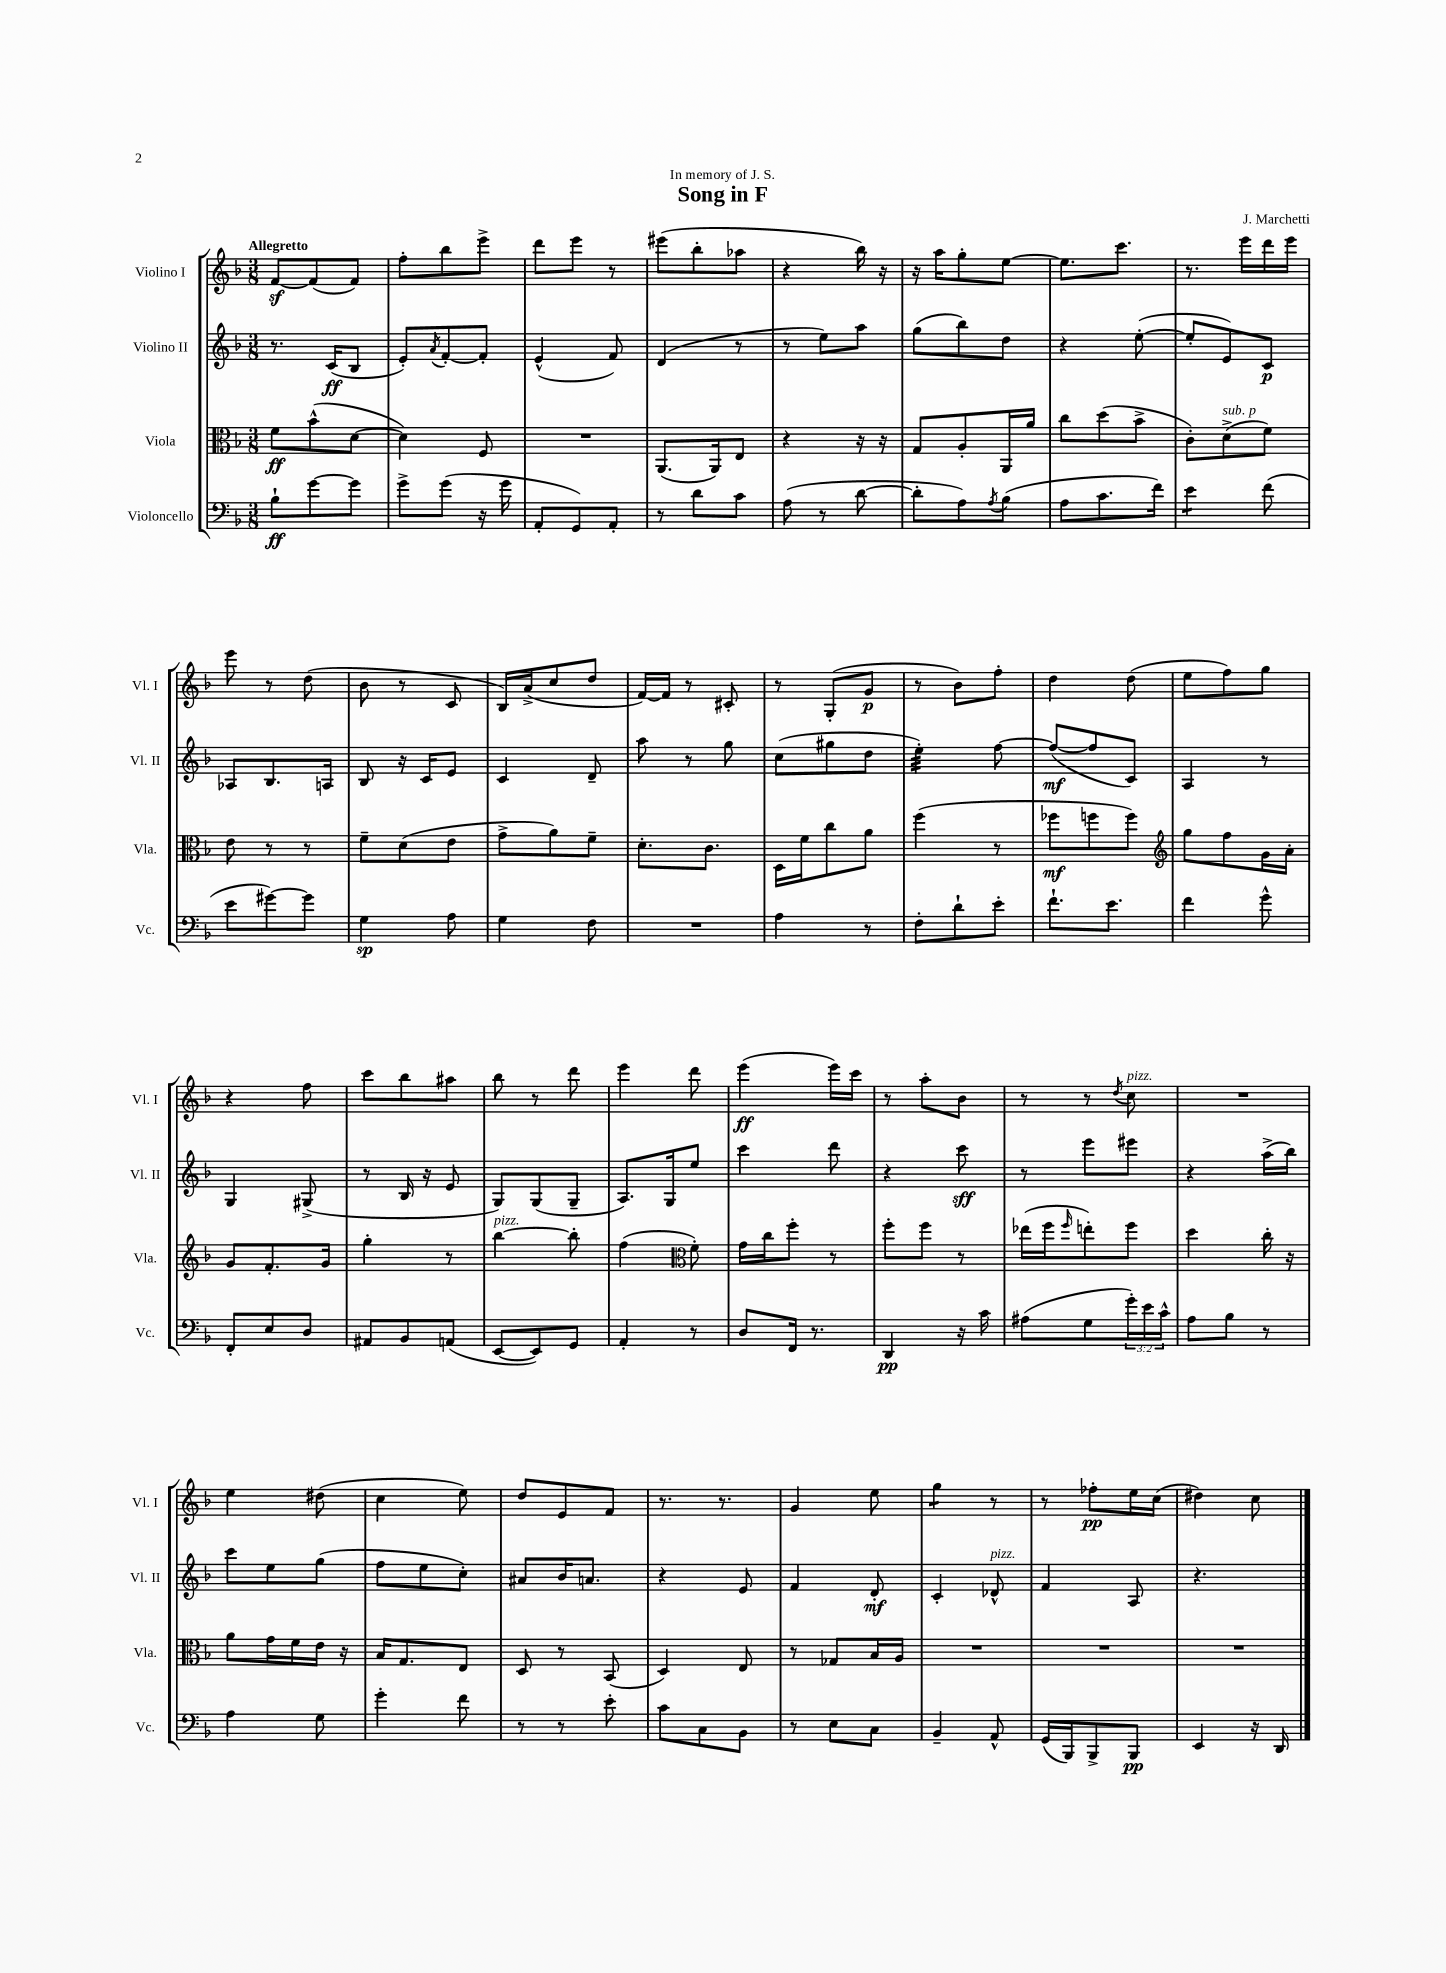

**kern	**kern	**kern	**kern
*staff4	*staff3	*staff2	*staff1
*clefF4	*clefC3	*clefG2	*clefG2
*k[b-]	*k[b-]	*k[b-]	*k[b-]
*M3/8	*M3/8	*M3/8	*M3/8
8B-`	8f	8.r	[8f
[8g	(8b-^^	.	(8f]
.	.	(16c	.
8g]	[8d	8B-	8f)
=	=	=	=
8g^	4d])	8e')	8ff'
.	.	8qa	.
(8g	.	[8f'	8bb-
16r	8F	8f']	8eee^
16g	.	.	.
=	=	=	=
8AA'	4.r	(4e^^	8ddd
8GG)	.	.	8eee
8AA'	.	8f)	8r
=	=	=	=
8r	(8.AA	(4d	(8eee#
8d	.	.	8bb-'
.	16AA)	.	.
8c	8E	8r	8aa-
=	=	=	=
(8A	4r	8r	4r
8r	.	8ee)	.
[8d	16r	8aa	16bb-)
.	16r	.	16r
=	=	=	=
8d']	8G	(8gg	16r
.	.	.	16aa
8A)	8A'	8bb-)	8gg'
8qA	.	.	.
(8B-	16AA	8dd	[8ee
.	16a	.	.
=	=	=	=
8A	8cc	4r	8.ee]
8.c	(8dd	.	.
.	.	.	8.ccc
.	8b-^	([8ee'	.
16f)	.	.	.
=	=	=	=
4e	8c')	8ee']	8.r
.	(8d^	8e)	.
.	.	.	16eee
(8f	8f)	8c	16ddd
.	.	.	16eee
=	=	=	=
8e	8e	8A-	8eee
[8g#)	8r	8.B-	8r
8g#]	8r	.	(8dd
.	.	16A	.
=	=	=	=
4G	8f~	8B-	8b-
.	(8d	16r	8r
.	.	16c	.
8A	8e	8e	8c
=	=	=	=
4G	8g^	4c	16B-)
.	.	.	(16a^
.	8a)	.	8cc
8F	8f~	8d~	8dd
=	=	=	=
4.r	8.d'	8aa	[16f)
.	.	.	16f]
.	.	8r	8r
.	8.c	.	.
.	.	8gg	8c#'
=	=	=	=
4A	16D	(8cc	8r
.	16f	.	.
.	8cc	8gg#	(8G'
8r	8a	8dd	8g
=	=	=	=
8F'	(4ff	4ee')	8r
8d`	.	.	8b-)
8e'	8r	[8ff	8ff'
=	=	=	=
8.f`	8ff-	(8ff_	4dd
.	8ff	8ff]	.
8.e	.	.	.
.	8ff)	8c)	(8dd
=	=	=	=
*	*clefG2	*	*
4f	8gg	4A	8ee
.	8ff	.	8ff)
8g^^	16g	8r	8gg
.	16a'	.	.
=	=	=	=
8FF'	8g	4G	4r
8E	8.f'	.	.
8D	.	(8G#^	8ff
.	16g	.	.
=	=	=	=
8AA#	4gg'	8r	8ccc
8BB-	.	16B-	8bb-
.	.	16r	.
(8AA	8r	8e	8aa#
=	=	=	=
[8EE	[4bb-	8G)	8bb-
8EE])	.	(8G	8r
8GG	8bb-']	8G~	8ddd
=	=	=	=
4AA'	(4ff	8.A)	4eee
.	.	16G	.
*	*clefC3	*	*
8r	8f')	8ee	8ddd
=	=	=	=
8D	16g	4ccc	(4eee
.	16cc	.	.
16FF	8ff'	.	.
8.r	.	.	.
.	8r	8ddd	16eee)
.	.	.	16ccc
=	=	=	=
4DD	8ff'	4r	8r
.	8ff	.	8aa'
16r	8r	8ccc	8b-
16c	.	.	.
=	=	=	=
(8A#	(16ee-	8r	8r
.	16ff	.	.
.	16qqff	.	.
8G	8ee')	8eee	8r
.	.	.	8qdd
24g')	8ff	8eee#	8cc
24e	.	.	.
24c^^	.	.	.
=	=	=	=
8A	4dd	4r	4.r
8B-	.	.	.
8r	16cc'	(16aa^	.
.	16r	16bb-)	.
=	=	=	=
4A	8a	8ccc	4ee
.	16g	8ee	.
.	16f	.	.
8G	16e	(8gg	(8dd#
.	16r	.	.
=	=	=	=
4g'	16B-	8ff	4cc
.	8.G	.	.
.	.	8ee	.
8f	8E	8cc')	8ee)
=	=	=	=
8r	8D	8a#	8dd
8r	8r	16b-	8e
.	.	8.a	.
8e'	(8BB-	.	8f
=	=	=	=
8c	4D)	4r	8.r
8C	.	.	.
.	.	.	8.r
8BB-	8E	8e	.
=	=	=	=
8r	8r	4f	4g
8E	8G-	.	.
8C	16B-	8d'	8ee
.	16A	.	.
=	=	=	=
4BB-~	4.r	4c'	4gg
8AA^^	.	8d-^^	8r
=	=	=	=
(16GG	4.r	4f	8r
16BBB-)	.	.	.
8BBB-^	.	.	8ff-'
8BBB-	.	8A	16ee
.	.	.	(16cc
=	=	=	=
4EE	4.r	4.r	4dd#)
16r	.	.	8cc
16DD	.	.	.
==	==	==	==
*-	*-	*-	*-
